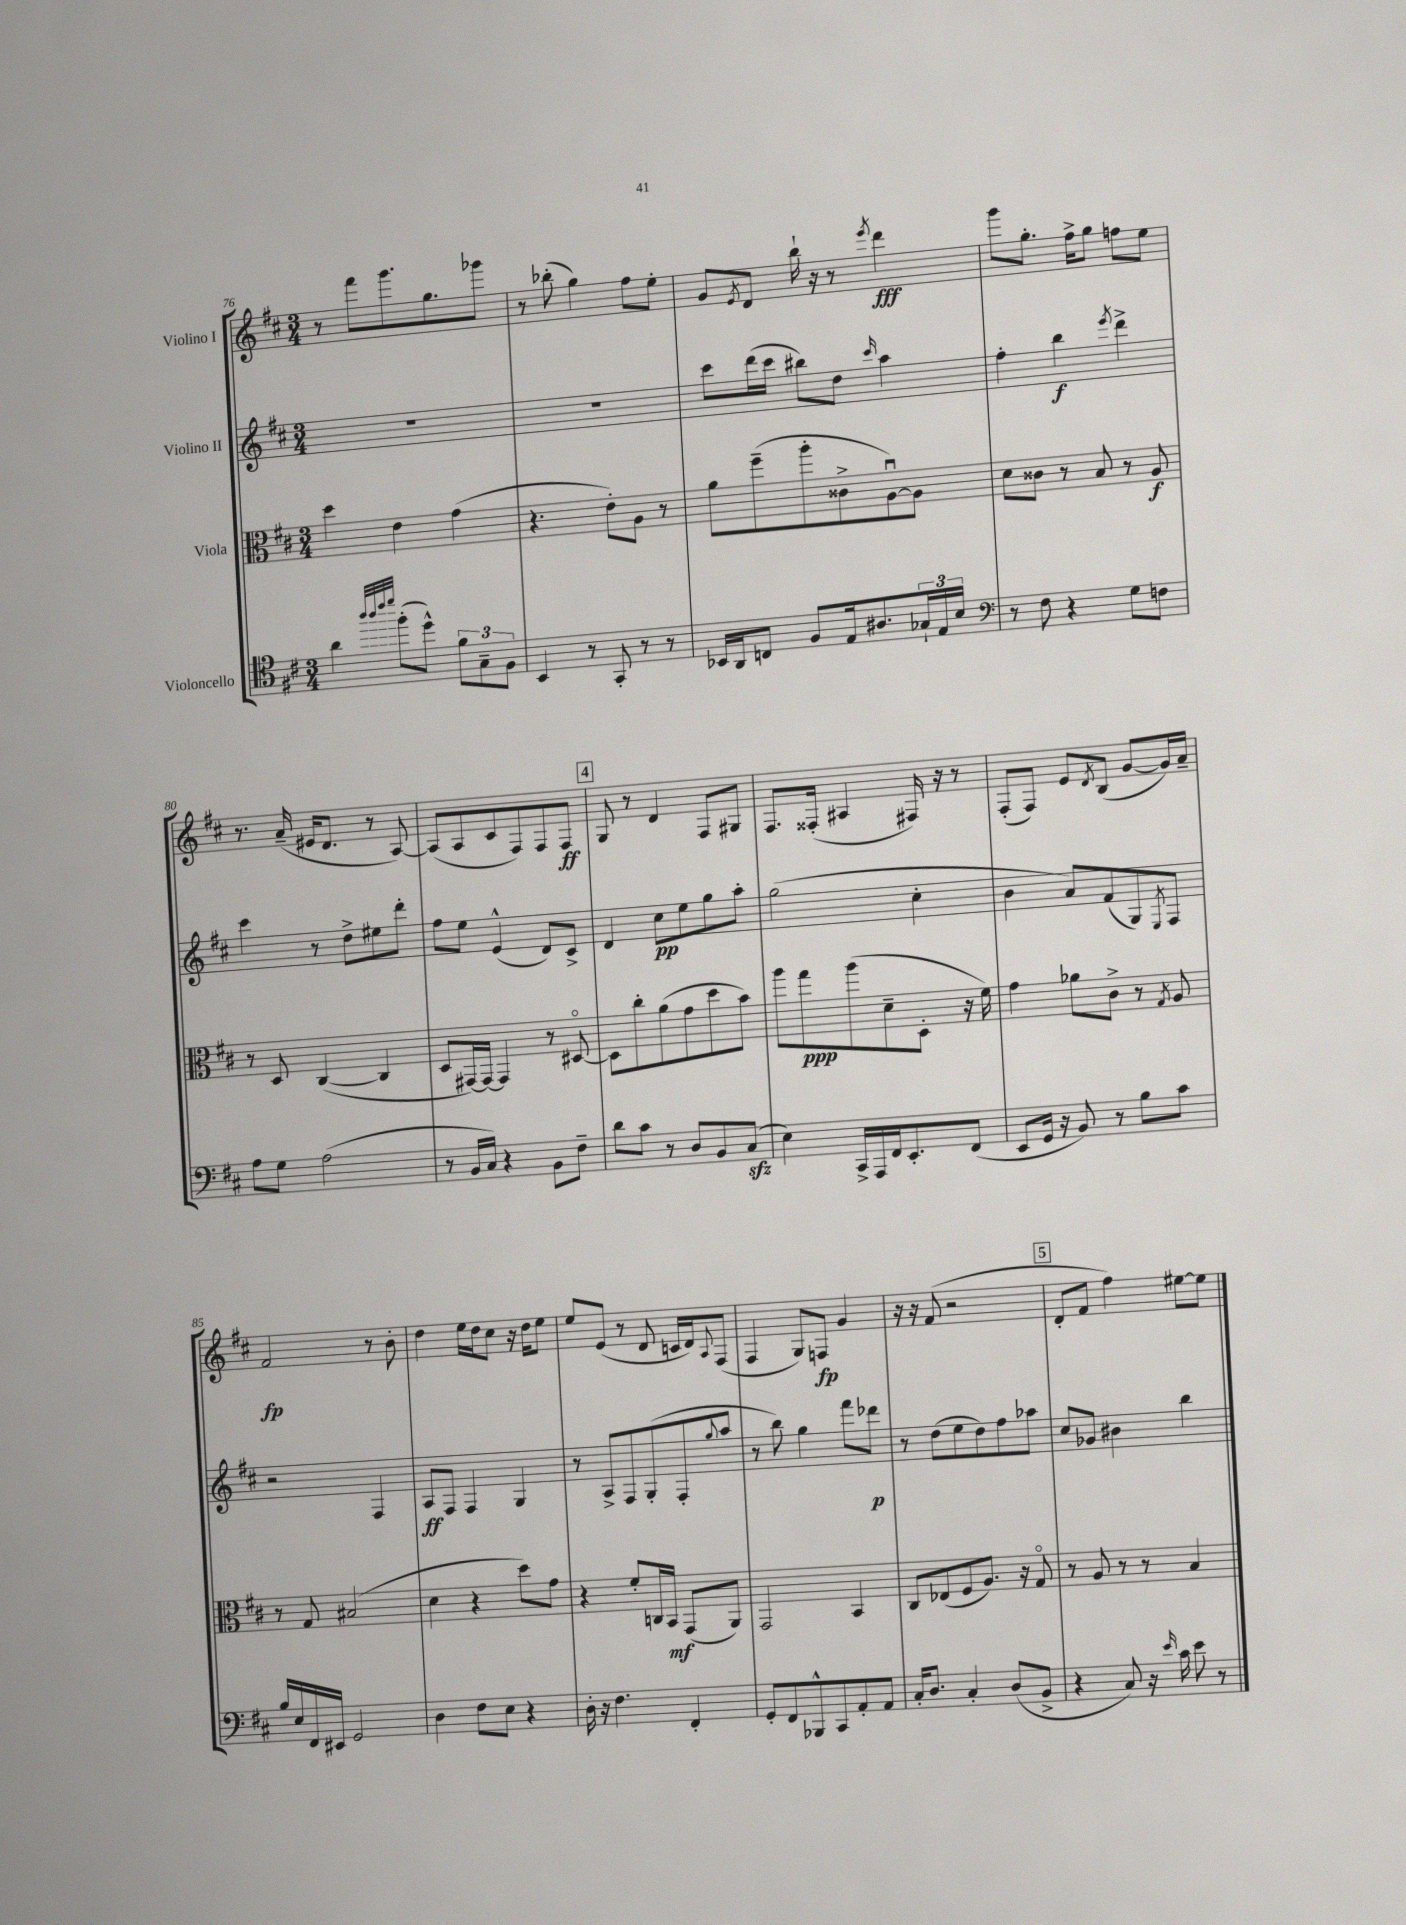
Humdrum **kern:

**kern	**kern	**dynam	**kern	**dynam	**kern	**dynam
*part4	*part3	*part3	*part2	*part2	*part1	*part1
*staff4	*staff3	*staff3	*staff2	*staff2	*staff1	*staff1
*I"Violoncello	*I"Viola	*	*I"Violino II	*	*I"Violino I	*
*clefC4	*clefC3	*	*clefG2	*	*clefG2	*
*k[f#c#]	*k[f#c#]	*	*k[f#c#]	*	*k[f#c#]	*
*M3/4	*M3/4	*	*M3/4	*	*M3/4	*
=76	=76	=76	=76	=76	=76	=76
4a\	4dd\	.	2.r	.	8r	.
.	.	.	.	.	8fff#\L	.
32qqaa/LLL	.	.	.	.	.	.
32qqaa/	.	.	.	.	.	.
32qqccc#/	.	.	.	.	.	.
32qqddd/JJJ	.	.	.	.	.	.
(8ff#'\L	4e\	.	.	.	8.ggg\	.
8dd^^\J)	.	.	.	.	.	.
.	.	.	.	.	8.gg\	.
12f#\L	(4g\	.	.	.	.	.
12G~\	.	.	.	.	.	.
.	.	.	.	.	8ggg-X\J	.
12F#\J	.	.	.	.	.	.
=77	=77	=77	=77	=77	=77	=77
4BB/	4.r	.	2.r	.	8r	.
.	.	.	.	.	(8bb-X'\	.
8r	.	.	.	.	4gg\)	.
8GG'/	8e'\L)	.	.	.	.	.
8r	8A\J	.	.	.	8ff#\L	.
8r	8r	.	.	.	8ee'\J	.
=78	=78	=78	=78	=78	=78	=78
16BB-X/LL	8a\L	.	8ccc#\L	.	8g/L	.
16AA/J	.	.	.	.	.	.
.	.	.	.	.	8qe/	.
8Cn/J	(8ff#~\	.	(16ddd\L	.	8d/J	.
.	.	.	16ccc#\JJ	.	.	.
8F#/L	8aa'\	.	8bb#X\L)	.	16bb`\	.
.	.	.	.	.	16r	.
16E/k	8c##X^\	.	8dd\J	.	8r	.
8.A#X/	.	.	.	.	.	.
.	.	.	16qqccc#/	.	8qeee/	.
.	[8Au\)	.	4aa\	.	4ddd\	fff
24G-X`/L	8A\J]	.	.	.	.	.
24E/	.	.	.	.	.	.
24B/JJ	.	.	.	.	.	.
=79	=79	=79	=79	=79	=79	=79
*clefF4	*	*	*	*	*	*
8r	8d\L	.	4ff#'\	.	8ggg\L	.
8F#\	8c##X\J	.	.	.	8.gg'\J	.
4r	8r	.	4bb\	f	.	.
.	.	.	.	.	16ff#^\KL	.
.	8B/	.	.	.	8gg\J	.
.	.	.	8qeee/	.	.	.
8G\L	8r	.	4ddd^\	.	8ffn\L	.
8Fn\J	8A/	f	.	.	8ee\J	.
!!LO:LB:g=z
=80	=80	=80	=80	=80	=80	=80
8A\L	8r	.	4ccc#\	.	8.r	.
8G\J	8D/	.	.	.	.	.
.	.	.	.	.	(16a~/	.
(2A\	([4C#/	.	8r	.	16e#X/KL	.
.	.	.	.	.	8.d/J	.
.	.	.	8dd^\L	.	.	.
.	4C#/]	.	8ee#X\	.	8r	.
.	.	.	8ddd'\J	.	[8A/)	.
=81	=81	=81	=81	=81	=81	=81
8r	8D/L	.	8ff#\L	.	(8A/L]	.
16BB/LL	[16GG#X/L)	.	8ee\J	.	8A/	.
16C#/JJ)	16GG#/JJ_	.	.	.	.	.
4r	4GG#/]	.	(4e^^/	.	8c#/	.
.	.	.	.	.	8F#/)	.
8BB\L	8r	.	8d/L)	.	8F#/	.
8F#~\J	[8D#X/	.	8c#^/J	.	8F#/J	ff
!!LO:REH:place=s1:t=4
=82	=82	=82	=82	=82	=82	=82
8d\L	8D#\L]	.	4d/	.	8G/	.
8c#\J	8cc#'\	.	.	.	8r	.
8r	(8a\	.	8cc#\L	pp	4d/	.
8D/L	8g\	.	8ee\	.	.	.
8BB/	8dd\	.	8gg\	.	8F#/L	.
(8C#zz/J	8b\J)	.	8aa'\J	.	8G#X/J	.
=83	=83	=83	=83	=83	=83	=83
4E\)	8aa\L	.	(2gg\	.	8.F#/L	.
.	8gg\	ppp	.	.	.	.
.	.	.	.	.	(16F##X'/Jk	.
16CC#^/LL	(8aa\	.	.	.	4A#X/	.
16AAA/	.	.	.	.	.	.
16FF#/J	8d~\	.	.	.	.	.
8.EE'/	.	.	.	.	.	.
.	8D'\J	.	4cc#'\	.	16F#X/)	.
.	.	.	.	.	16r	.
(8FF#/J	16r	.	.	.	8r	.
.	16f#\)	.	.	.	.	.
=84	=84	=84	=84	=84	=84	=84
8EE/L	4g\	.	4b\	.	(8F#'/L	.
16GG/Jk	.	.	.	.	8F#/J)	.
16r	.	.	.	.	.	.
8BB/)	8a-X\L	.	8a/L)	.	8e/L	.
.	.	.	.	.	8qd/	.
8r	8c#^\J	.	(8f#/	.	(8B/J	.
8B\L	8r	.	8G/)	.	[8g/L	.
.	8qG/	.	8qE/	.	.	.
8c#\J	8A/	.	8F#/J	.	16g/L])	.
.	.	.	.	.	16a~/JJ	.
!!LO:LB:g=z
=85	=85	=85	=85	=85	=85	=85
16B/LL	8r	.	2r	.	2f#/	fp
16E/	.	.	.	.	.	.
16FF#/	8G/	.	.	.	.	.
16EE#X/JJ	.	.	.	.	.	.
2GG/	(2B#X/	.	.	.	.	.
.	.	.	4F#/	.	8r	.
.	.	.	.	.	8b'\	.
=86	=86	=86	=86	=86	=86	=86
4D\	4d\	.	8A/L	ff	4dd\	.
.	.	.	8F#/J	.	.	.
8F#\L	4r	.	4F#/	.	16ee\LL	.
.	.	.	.	.	16dd\J	.
8E\J	.	.	.	.	8cc#\J	.
4r	8dd\L)	.	4G/	.	16r	.
.	.	.	.	.	16dd\KL	.
.	8g\J	.	.	.	8ee\J	.
=87	=87	=87	=87	=87	=87	=87
16D'\	4r	.	8r	.	8ee/L	.
16r	.	.	.	.	.	.
4.F#\	.	.	8A^/L	.	(8e/J	.
.	8f#'/L	.	8F#/	.	8r	.
.	16Cn/L	.	(8G'/	.	8d/	.
.	16BB/JJ	mf	.	.	.	.
4FF#'/	(8GG/L	.	8F#'/	.	16cn/LL	.
.	.	.	.	.	16d/J)	.
.	.	.	8qqgg/	.	8qqA/	.
.	8AA/J)	.	8aa/J	.	(8F#/J	.
=88	=88	=88	=88	=88	=88	=88
8GG'/L	2GG/	.	8r	.	4F#/	.
8FF#/	.	.	8bb\)	.	.	.
8BBB-X^^/	.	.	4gg\	.	8G/L)	.
8CC#/	.	.	.	.	8Fn/J	fp
8AA'/	4BB/	.	8fff#\L	.	4g/	.
8AA/J	.	.	8ddd-X\J	p	.	.
=89	=89	=89	=89	=89	=89	=89
16C#'/KL	8C#/L	.	8r	.	16r	.
8.D/J	.	.	.	.	16r	.
.	(8E-X/	.	(8dd\L	.	(8f#/	.
4C#'/	8F#/	.	8ee\	.	2r	.
.	8.A/J)	.	8dd\)	.	.	.
(8D/L	.	.	8ff#\	.	.	.
.	16r	.	.	.	.	.
8BB^/J	8G/	.	8aa-X\J	.	.	.
!!LO:REH:place=s1:t=5
=90	=90	=90	=90	=90	=90	=90
4r	8r	.	8cc#/L	.	8d'/L	.
.	8A/	.	8g-X/J	.	8f#/J	.
8C#/)	8r	.	4b#X\	.	4ff#\)	.
16r	8r	.	.	.	.	.
16qqe/	.	.	.	.	.	.
16c#\	.	.	.	.	.	.
8e\	4B/	.	4bb\	.	[8ee#X\L	.
8r	.	.	.	.	8ee#\J]	.
==	==	==	==	==	==	==
*-	*-	*-	*-	*-	*-	*-
